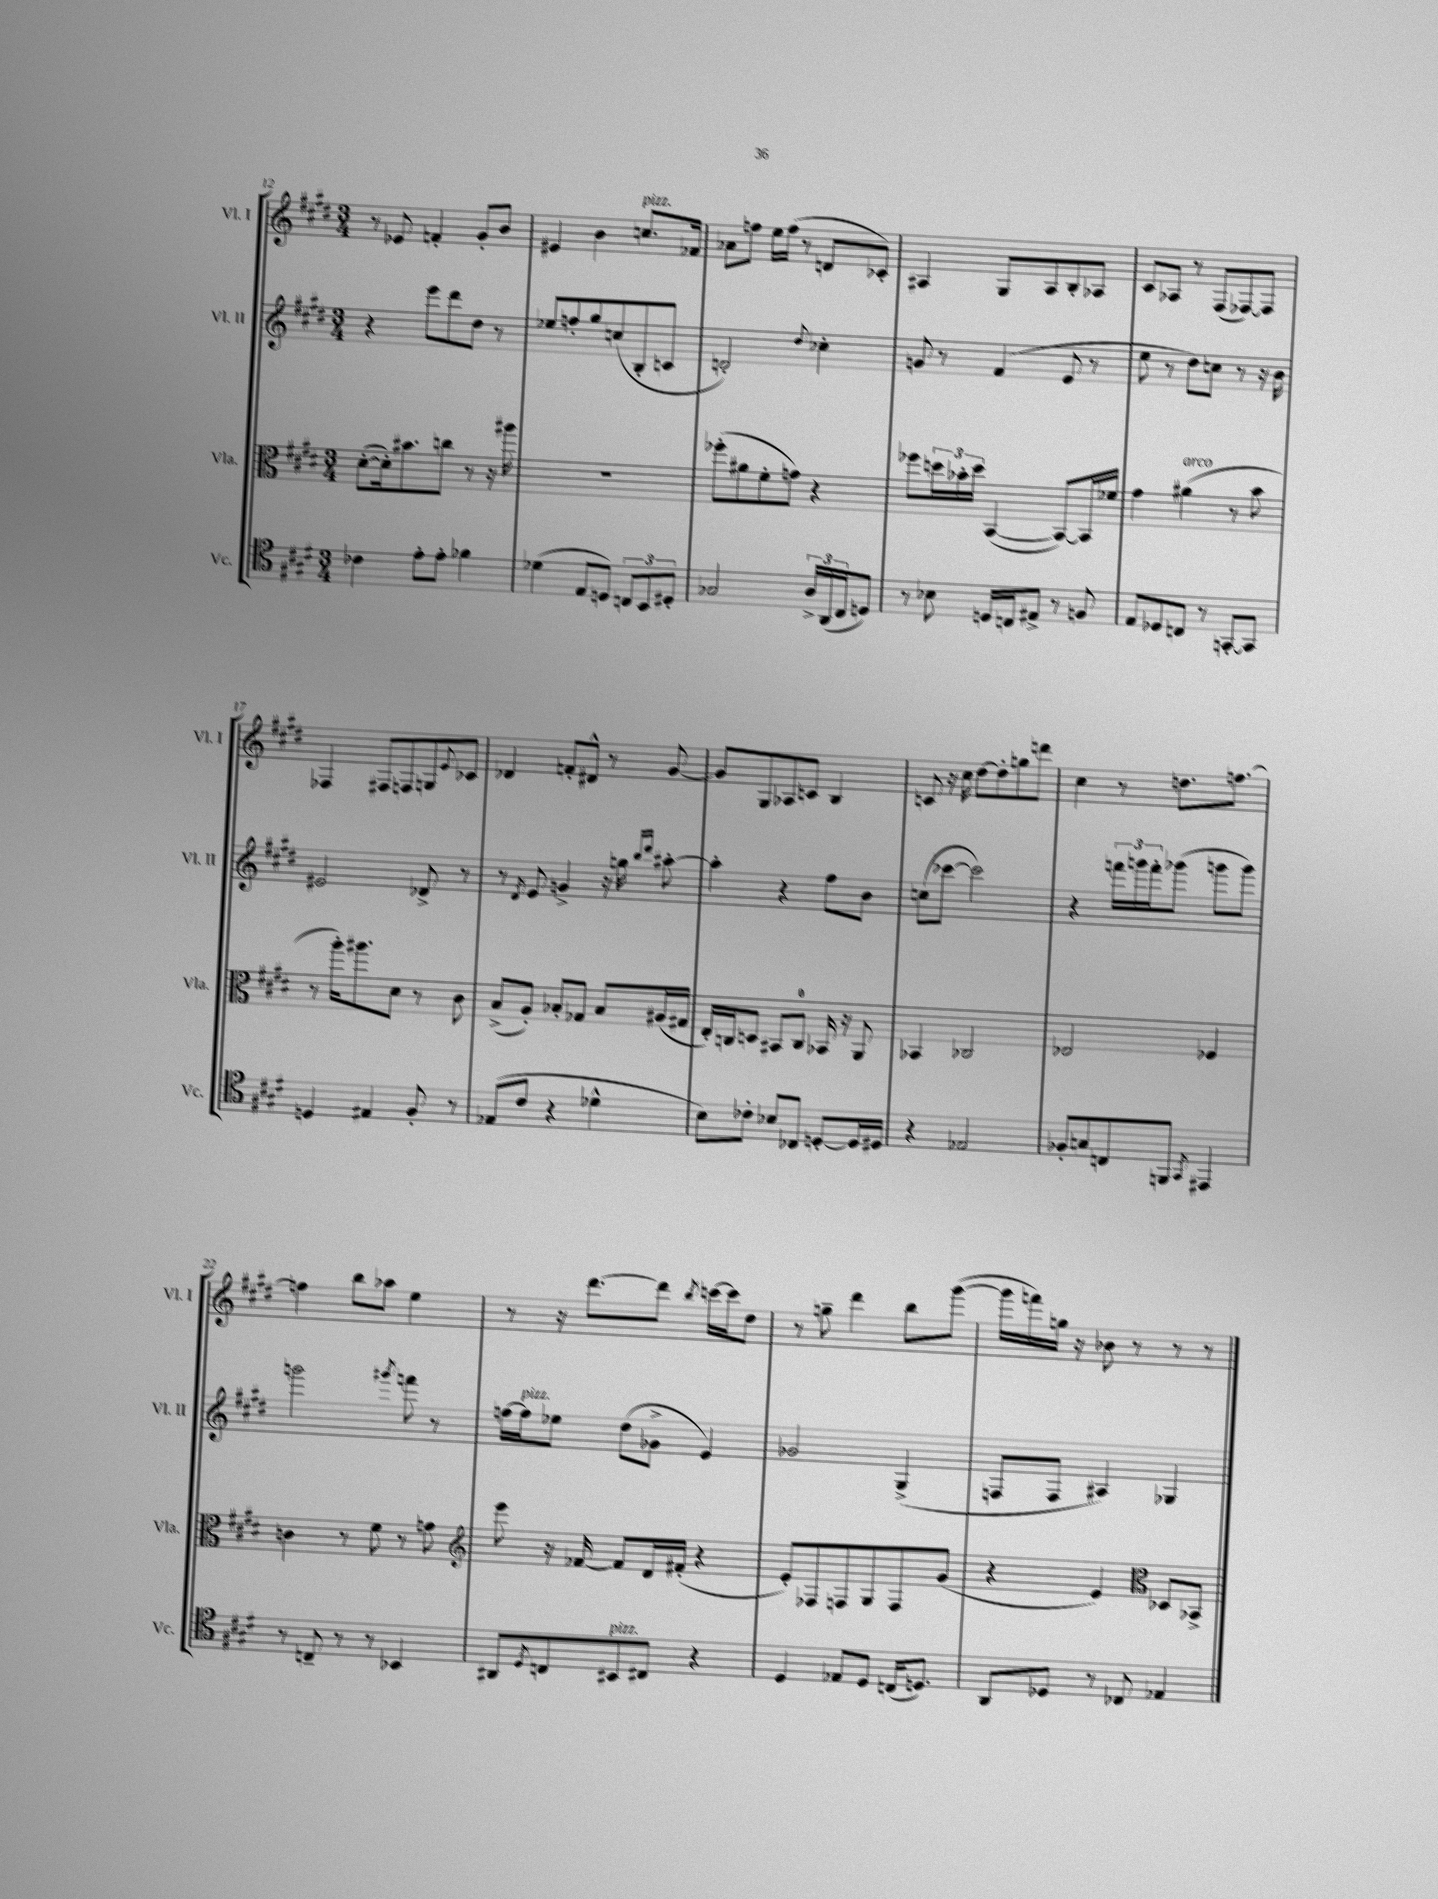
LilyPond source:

<<
\new StaffGroup <<
\new Staff = "s0" \with { instrumentName = "Vl. I" shortInstrumentName = "Vl. I" } {
    \clef treble \key e \major \numericTimeSignature \time 3/4
    r8 ees'8 f'4-. gis'8-. b'8 |
    eis'4 b'4 c''8.^\markup { \italic "pizz." } fes'16 |
    aes'8 f''8 e''16 f''16( r8 d'8 ces'8-.) |
    ais4 gis8 ais8 b8-. aes8 |
    cis'8 aes8 r8 fis8( fes8~) fes8 |
    fes4 fis8 f8 g8 \appoggiatura { e'8 } ces'8 |
    des'4 f'8-. dis'8-^ r8 gis'8~ |
    gis'8 gis8 aes8 c'8 b4 |
    c'8 r16 cis''16 dis''8~ dis''8-. g''8 d'''8 |
    cis''4 r8 d''8. f''8.~ |
    f''4 b''8 aes''8 e''4 |
    r8 r16 dis'''8.~ dis'''8 \acciaccatura { b''8 } c'''16~ c'''16 dis''8 |
    r8 g''8-- dis'''4 b''8 gis'''8~( |
    gis'''16 f'''16) g''16 r16 bes'8 r8 r8 r8 \bar "|." |
}
\new Staff = "s1" \with { instrumentName = "Vl. II" shortInstrumentName = "Vl. II" } {
    \clef treble \key e \major \numericTimeSignature \time 3/4
    r4 e'''8 dis'''8 dis''8 r8 |
    ees''8 f''8-. gis''8 c''8( b8-. c'8 |
    d'2-.) \appoggiatura { dis''8 } ces''4-. |
    g'8 r8 fis'4( e'8 r8 |
    e''8 r8 dis''8) c''8 r8 r16 b'16 |
    eis'2 des'8-> r8 |
    r8 \acciaccatura { dis'8 } e'8 g'4-> r16 g''16 \grace { b''16 dis'''16 } ais''8~-. |
    ais''4-. r4 fis''8 b'8 |
    c''8( ces'''8~ ces'''2) |
    r4 \tuplet 3/2 { f'''16 g'''16 f'''16-. } ges'''8( g'''8 g'''8) |
    g'''2 \acciaccatura { gis'''8 } f'''8 r8 |
    f''16~ f''16^\markup { \italic "pizz." } ees''8 dis''8( ges'8-> e'4) |
    ges'2 gis4->( |
    f8 f8 ais4) ges4 \bar "|." |
}
\new Staff = "s2" \with { instrumentName = "Vla." shortInstrumentName = "Vla." } {
    \clef alto \key e \major \numericTimeSignature \time 3/4
    dis'8~-.( dis'16-.) bis'8. c''8 r8 r16 ais''16 |
    R2. |
    fes''8-.( ais'8 fis'8-. g'8) r4 |
    fes''8 \tuplet 3/2 { d''16 bes'16-. d''16 } b,4~( b,8~) b,16 fes'16 |
    gis'4 ais'4^\markup { \italic "arco" }( r8 b'8 |
    r8 a''16-.) ais''8. dis'8 r8 cis'8 |
    b8->( a8-.) bes8-. ges8 bes8 ais16( gis16 |
    e16-.) c16 d8 bis,8 c8-0 bes,16 r16 a,8 |
    bes,4 ces2 |
    ees2 fes4 |
    c'4 r8 fis'8 r8 g'8 |
    \clef treble e'''8 r16 fes'16~ fes'8 dis'16 fis'16-.( r4 |
    e'8-.) fes8 f8 gis8 f8 gis'8( |
    r4 e'4) \clef alto des8 bes,8-> \bar "|." |
}
\new Staff = "s3" \with { instrumentName = "Vc." shortInstrumentName = "Vc." } {
    \clef tenor \key e \major \numericTimeSignature \time 3/4
    ces'4 e'8-. e'8-. fes'4 |
    des'4( e8 d8) \tuplet 3/2 { c8 b,8 dis8-. } |
    ges2 \tuplet 3/2 { a16-> a,16( cis16 } d8) |
    r8 bes8 d16 c16 eis8-> r8 f8 |
    e8 des8 c8 r8 g,8~-. g,8 |
    d4 eis4 fis8-. r8 |
    ees8( cis'8 r4 des'4-^ |
    b8) ces'8-. bes8 ces8 d8~-. d16 dis16 |
    r4 ees2 |
    fes8-. g8 c8 f,8 \acciaccatura { gis,8 } eis,4 |
    r8 c8-- r8 r8 bes,4 |
    ais,8 \acciaccatura { dis8 } c8 bis,8^\markup { \italic "pizz." } cis8 r4 |
    dis4 ees8 dis8 c16( d8.) |
    a,8 des8 r8 ces8 ees4 \bar "|." |
}
>>
>>
\layout { \context { \Score currentBarNumber = #12 } }
